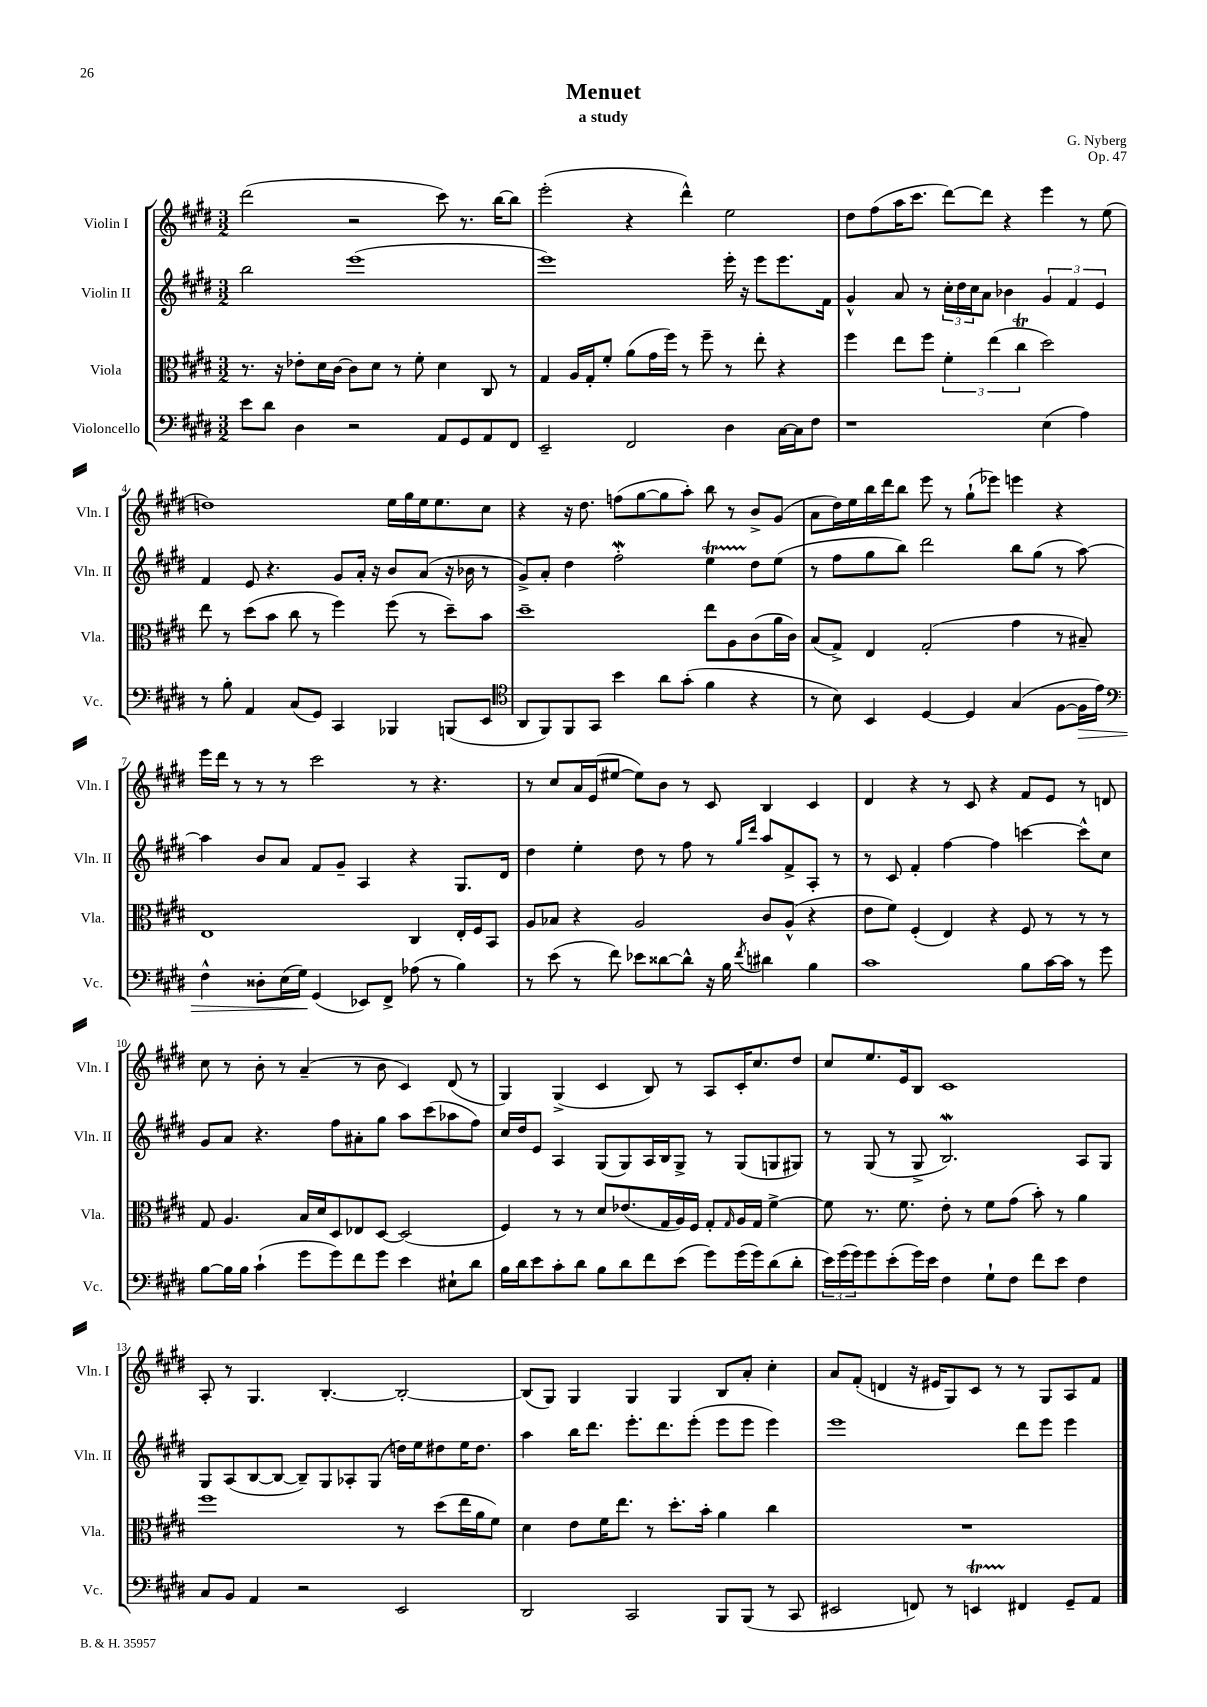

**kern	**dynam	**kern	**kern	**kern
*part4	*part4	*part3	*part2	*part1
*staff4	*staff4	*staff3	*staff2	*staff1
*I"Violoncello	*	*I"Viola	*I"Violin II	*I"Violin I
*I'Vc.	*	*I'Vla.	*I'Vln. II	*I'Vln. I
*clefF4	*	*clefC3	*clefG2	*clefG2
*k[f#c#g#d#]	*	*k[f#c#g#d#]	*k[f#c#g#d#]	*k[f#c#g#d#]
*M3/2	*	*M3/2	*M3/2	*M3/2
=1	=1	=1	=1	=1
8e\L	.	8.r	2bb\	(2ddd#\
8d#\J	.	.	.	.
.	.	16r	.	.
4D#\	.	8e-X'\L	.	.
.	.	16d#\L	.	.
.	.	[16c#\JJ	.	.
2r	.	8c#\L]	(1eee	2r
.	.	8d#\J	.	.
.	.	8r	.	.
.	.	8f#'\	.	.
8AA/L	.	4d#\	.	8ccc#\)
8GG#/	.	.	.	8.r
8AA/	.	8C#/	.	.
.	.	.	.	[16bb\KL
8FF#/J	.	8r	.	8bb\J]
=2	=2	=2	=2	=2
2EE~/	.	4G#/	1eee)	(2eee'\
.	.	16A/LL	.	.
.	.	16G#'/J	.	.
.	.	8f#'/J	.	.
2FF#/	.	(8a\L	.	4r
.	.	16g#\L	.	.
.	.	16ff#\JJ)	.	.
.	.	8r	.	4ddd#^^\)
.	.	8ff#~\	.	.
4D#\	.	8r	16eee'\	2ee\
.	.	.	16r	.
.	.	8ee'\	8eee\L	.
[16C#\LL	.	4r	8.eee\	.
16C#\J]	.	.	.	.
8F#\J	.	.	.	.
.	.	.	16f#\Jk	.
=3	=3	=3	=3	=3
1r	.	4ff#\	4g#^^/	8dd#\L
.	.	.	.	(8ff#\
.	.	8ee\L	8a/	16aa\K
.	.	.	.	8.ccc#\J
.	.	8ff#\J	8r	.
.	.	6f#'\	24cc#'\LL	[8ddd#\L)
.	.	.	24dd#\	.
.	.	.	24cc#\J	.
.	.	.	8a\J	8ddd#\J]
.	.	(6ee\	.	.
.	.	.	4b-X\	4r
.	.	6cc#T\	.	.
(4E\	.	2dd#\)	6g#/	4eee\
.	.	.	6f#/	.
4A\)	.	.	.	8r
.	.	.	6e/	.
.	.	.	.	(8ee\
!!LO:LB:g=z
=4	=4	=4	=4	=4
8r	.	8ee\	4f#/	1ddn)
8B'\	.	8r	.	.
4AA/	.	(8dd#\L	8e/	.
.	.	8b\J	4.r	.
(8C#/L	.	8cc#\	.	.
8GG#/J)	.	8r	.	.
4CC#/	.	4ff#\)	8g#/L	.
.	.	.	16a'/Jk	.
.	.	.	16r	.
4BBB-X/	.	(8ff#\	8b/L	16ee\LL
.	.	.	.	16gg#\
.	.	8r	(8a/J	16ee\J
.	.	.	.	8.ee\
(8BBBn/L	.	8dd#~\L)	16r	.
.	.	.	16b-X\	.
8EE/J	.	8b\J	8r	8cc#\J
=5	=5	=5	=5	=5
*clefC4	*	*	*	*
8AA/L	.	1dd#~	8g#^/L)	4r
8FF#/)	.	.	8a'/J	.
8FF#/	.	.	4dd#\	16r
.	.	.	.	8.dd#\
8GG#/J	.	.	.	.
4b\	.	.	2ff#W'\	(8ffn\L
.	.	.	.	[8gg#\
8a\L	.	.	.	8gg#\]
(8g#'\J	.	.	.	8aa'\J)
4f#\	.	8ee\L	4eeT\	8bb\
.	.	8A\	.	8r
4r	.	(8c#\	8dd#\L	8b^/L
.	.	16a\L	(8ee\J	(8g#/J
.	.	16c#\JJ)	.	.
=6	=6	=6	=6	=6
8r	.	(8B/L	8r	8a\L
8B\)	.	8G#^/J)	8ff#\L	16dd#\L)
.	.	.	.	16ee\
4BB/	.	4E/	8gg#\	16bb\
.	.	.	.	16ddd#\J
.	.	.	8bb\J)	8bb\J
[4D#/	.	(2G#'/	2ddd#\	8eee\
.	.	.	.	8r
4D#/]	.	.	.	(8gg#`\L
.	.	.	.	8eee-X\J)
(4G#/	.	4g#\	8bb\L	4eeen\
.	.	.	(8gg#\J	.
[8F#\L	.	8r	8r	4r
!	!LO:HP:b	!	!	!
16F#\L]	>	8B#X~/)	[8aa\)	.
16e\JJ)	.	.	.	.
!!LO:LB:g=z
=7	=7	=7	=7	=7
*clefF4	*	*	*	*
4F#^^\	.	1E	4aa\]	16eee\LL
.	.	.	.	16ddd#\JJ
.	.	.	.	8r
8D##X'\L	.	.	8b/L	8r
(16E\L	.	.	8a/J	8r
16G#\JJ)	.	.	.	.
(4GG#/	]	.	8f#/L	2ccc#\
.	.	.	8g#~/J	.
8EE-X/L)	.	.	4A/	.
8FF#^/J	.	.	.	.
(8A-X\	.	4C#/	4r	8r
8r	.	.	.	4.r
4B\)	.	16E'/LL	8.G#/L	.
.	.	16F#/J	.	.
.	.	8BB/J	.	.
.	.	.	16d#/Jk	.
=8	=8	=8	=8	=8
8r	.	8A/L	4dd#\	8r
(8e\	.	8B-X/J	.	8cc#/L
8r	.	4r	4ee'\	16a/L
.	.	.	.	(16e/J
8f#\)	.	.	.	[8ee#X/J
8e-X\L	.	2A/	8dd#\	8ee#\L])
[8d##X\	.	.	8r	8b\J
8d##^^\J]	.	.	8ff#\	8r
16r	.	.	8r	8c#/
16B\	.	.	.	.
.	.	.	16qqgg#/LL	.
8qf#/	.	.	16qqddd#/JJ	.
4d#X\	.	8c#/L	8aa/L	4B/
.	.	(8A^^/J	8f#^/	.
4B\	.	4r	8A'/J	4c#/
.	.	.	8r	.
=9	=9	=9	=9	=9
1c#	.	8e\L	8r	4d#/
.	.	8f#\J)	8c#/	.
.	.	(4F#'/	4f#'/	4r
.	.	4E/)	[4ff#\	8r
.	.	.	.	8c#/
.	.	4r	4ff#\]	4r
8B\L	.	8F#/	[4cccn\	8f#/L
[16c#\L	.	8r	.	8e/J
16c#\JJ]	.	.	.	.
8r	.	8r	8ccc^^\L]	8r
8g#\	.	8r	8cc#\J	8dn/
!!LO:LB:g=z
=10	=10	=10	=10	=10
[8B\L	.	8G#/	8g#/L	8cc#\
16B\L]	.	4.A/	8a/J	8r
16B\JJ	.	.	.	.
(4c#`\	.	.	4.r	8b'\
.	.	.	.	8r
8g#\L	.	16B/LL	.	(4a~/
.	.	16d#/J	.	.
8g#\)	.	8D#/	8ff#\L	.
8f#\	.	8E-X/	8a#X'\	8r
8g#\J	.	[8D#/J	8gg#\J	8b\
4e\	.	(2D#/]	8aa\L	4c#/)
.	.	.	(8ccc#\	.
8E#X`\L	.	.	8aa-X\	(8d#/
8d#\J	.	.	8ff#\J)	8r
=11	=11	=11	=11	=11
16B\LL	.	4F#/)	16cc#/LL	4G#/)
16d#\J	.	.	16dd#/J	.
8e\	.	.	8e/J	.
8c#'\	.	8r	4A/	(4G#^/
8d#\J	.	8r	.	.
8B\L	.	8d#/L	(8G#/L	4c#/
8d#\	.	(8.e-X/	8G#/)	.
8f#\	.	.	16A/L	8B/)
.	.	16G#/L	16B/J	.
(8e\J	.	16A/)	8G#^/J	8r
.	.	16F#/JJ	.	.
8g#\L)	.	8G#'/L	8r	8A/L
.	.	16qqG#/	.	.
(16g#\L	.	16A/L	(8G#/L	16c#'/K
16g#\J)	.	16G#/JJ	.	8.cc#/
(8d#\	.	[4f#^\	8Gn/	.
8d#'\J	.	.	8G#X/J)	8dd#/J
=12	=12	=12	=12	=12
24e\LL)	.	8f#\]	8r	8cc#/L
(24g#\	.	.	.	.
24g#\J)	.	.	.	.
8g#\	.	8.r	(8G#/	8.ee/
(8e'\	.	.	8r	.
.	.	8.f#\	.	16e/k
16g#\L)	.	.	8G#^/	8B/J
16e\JJ	.	.	.	.
4F#\	.	8e'\	2.BW/)	1c#
.	.	8r	.	.
8G#`\L	.	8f#\L	.	.
8F#\J	.	(8g#\J	.	.
8f#\L	.	8b'\)	.	.
8e\J	.	8r	.	.
4F#\	.	4a\	8A/L	.
.	.	.	8G#/J	.
!!LO:LB:g=z
=13	=13	=13	=13	=13
8C#/L	.	1ff#	8G#/L	8A'/
8BB/J	.	.	(8A/	8r
4AA/	.	.	[8B/	4.G#/
.	.	.	8B/J_	.
2r	.	.	8B~/L])	.
.	.	.	8G#/	[4.B'/
.	.	.	8A-X'/	.
.	.	.	(8G#/J	.
2EE/	.	8r	16ddn\LL)	2B'/_
.	.	.	16ee\J	.
.	.	(8dd#\L	8dd#X\	.
.	.	16ee\L	16ee\K	.
.	.	16a\J	8.dd#\J	.
.	.	8f#\J)	.	.
=14	=14	=14	=14	=14
2DD#/	.	4d#\	4aa\	(8B/L]
.	.	.	.	8G#/J)
.	.	8e\L	16bb\KL	4G#/
.	.	.	8.ddd#\J	.
.	.	16f#\K	.	.
.	.	8.ee\J	.	.
2CC#/	.	.	8.eee'\L	4G#/
.	.	8r	.	.
.	.	.	8.ddd#\	.
.	.	8.dd#'\L	.	4G#/
.	.	.	(8eee'\J	.
.	.	16b'\Jk	.	.
8BBB/L	.	4a\	8eee\L	8B/L
(8BBB/J	.	.	8eee\J	8a'/J
8r	.	4cc#\	4eee\)	4cc#'\
8CC#/	.	.	.	.
=15	=15	=15	=15	=15
2EE#X/	.	1.r	1eee	8a/L
.	.	.	.	(8f#'/J
.	.	.	.	4dn/
8FFn/)	.	.	.	16r
.	.	.	.	16e#X/KL
8r	.	.	.	8G#/)
4EEnT/	.	.	.	8c#/J
.	.	.	.	8r
4FF#X/	.	.	8ddd#\L	8r
.	.	.	8eee\J	8G#/L
8GG#~/L	.	.	4eee\	8A/
8AA/J	.	.	.	8f#/J
==	==	==	==	==
*-	*-	*-	*-	*-
